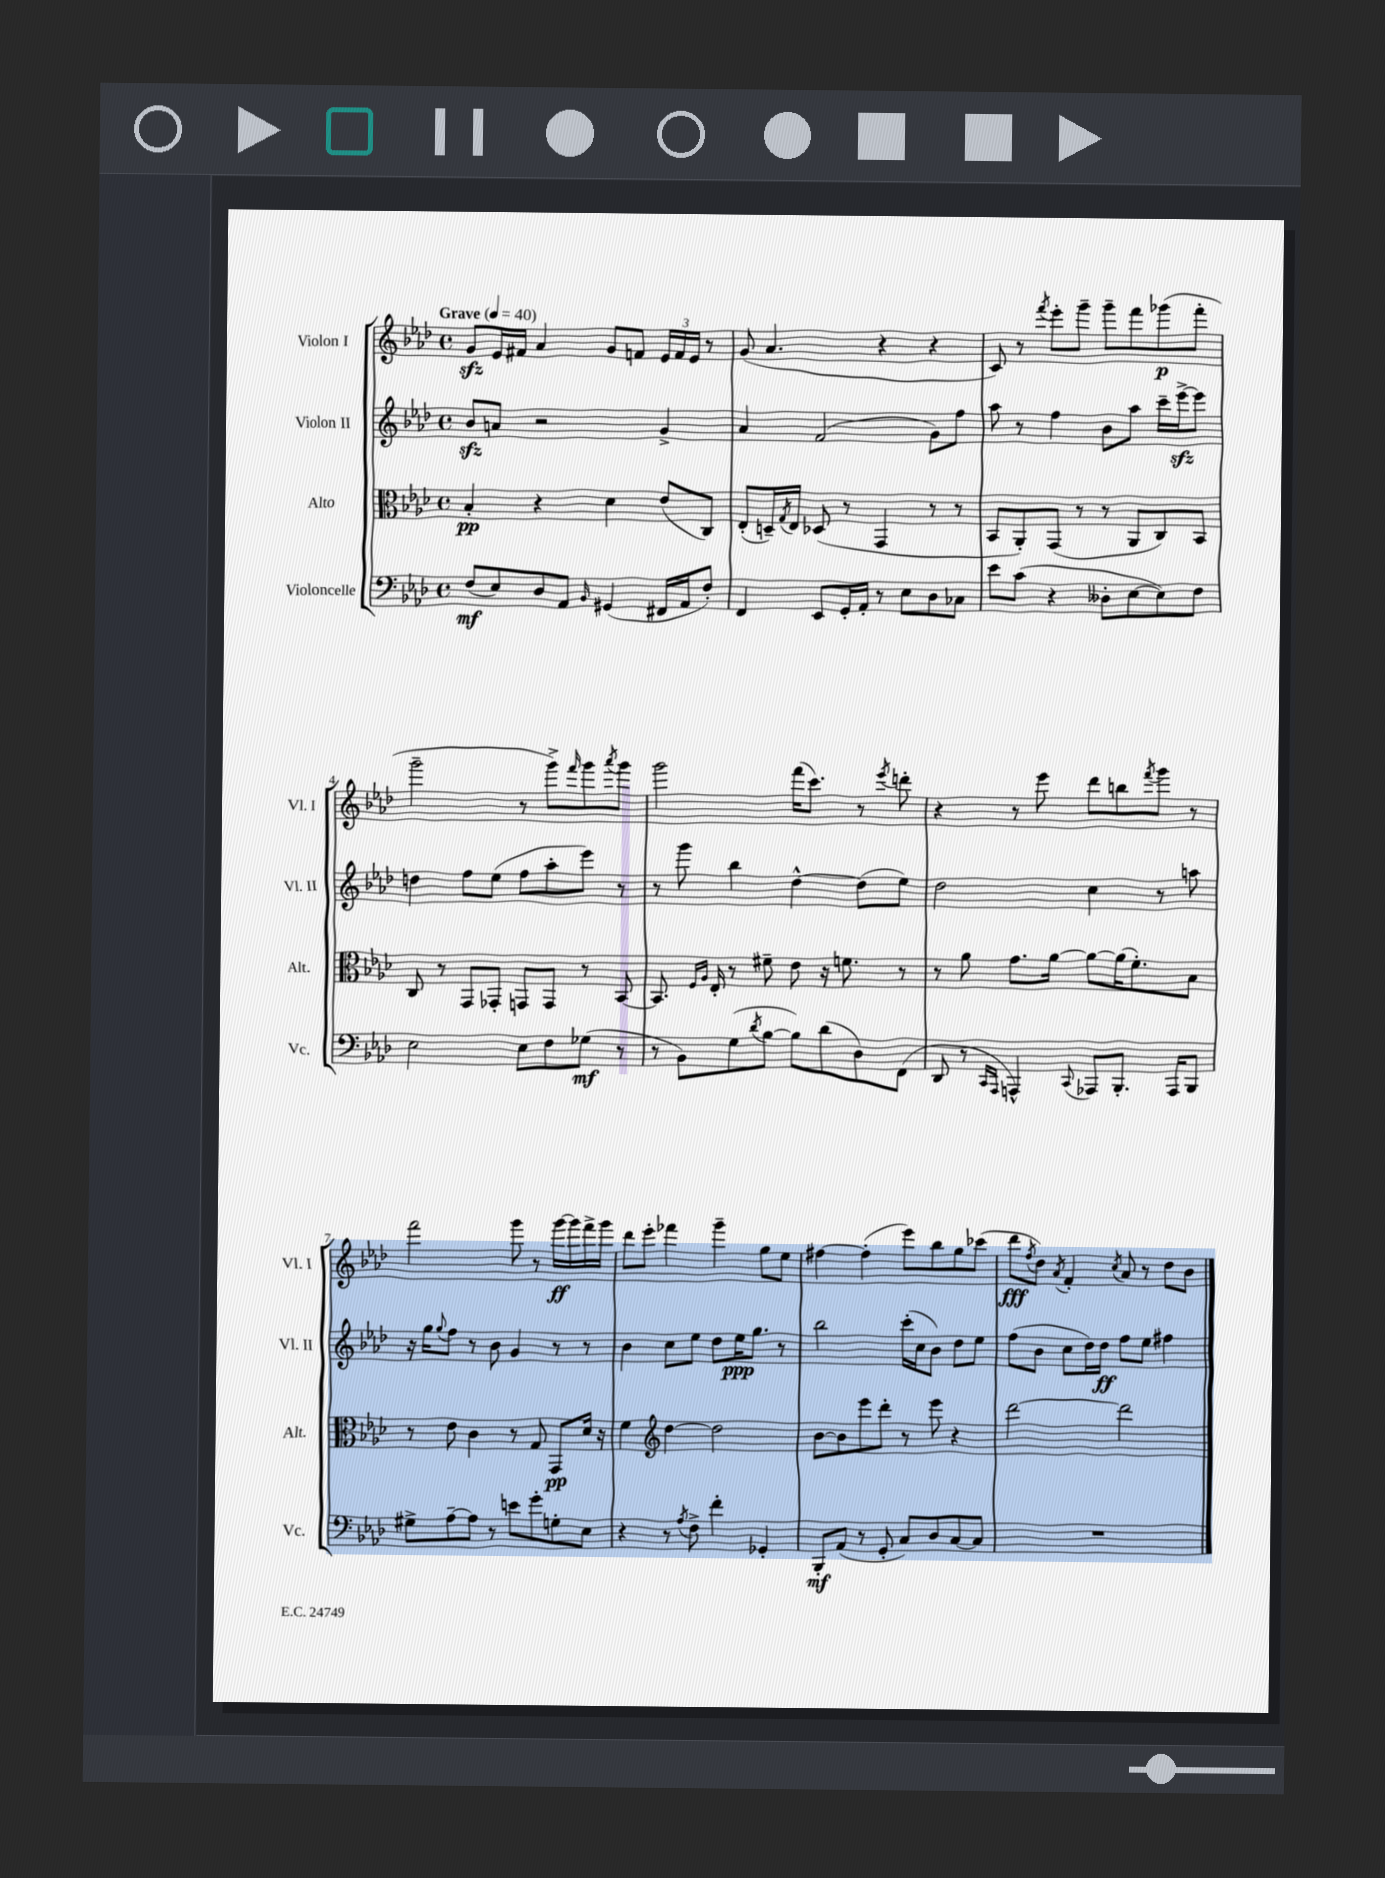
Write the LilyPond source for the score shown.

<<
\new StaffGroup <<
\new Staff = "s0" \with { instrumentName = "Violon I" shortInstrumentName = "Vl. I" } {
    \clef treble \key aes \major \defaultTimeSignature \time 4/4 \tempo "Grave" 4 = 40
    g'8\sfz ees'16 fis'16 aes'4 g'8 f'8 \tuplet 3/2 { ees'16 f'16 ees'16 } r8 |
    g'8( aes'4. r4 r4 |
    c'8) r8 \acciaccatura { f'''8 } ees'''8-. g'''8-- g'''8-- f'''8 ges'''8\p( f'''8-. |
    g'''2-- r8 g'''8->) \grace { f'''16 } g'''8 \acciaccatura { aes'''8 } g'''8 |
    g'''2 f'''16( c'''8.) r8 \acciaccatura { ees'''8 } d'''8-. |
    r4 r8 ees'''8 des'''8 b''8 \acciaccatura { f'''8 } g'''8 r8 |
    f'''2 g'''8 r8 g'''16~\ff g'''16 f'''16-> g'''16 |
    des'''8 ees'''8-. fes'''4 g'''4-- g''8 ees''8 |
    fis''4~ fis''4-.( ees'''8) bes''8 g''8 ces'''8( |
    des'''8\fff \acciaccatura { f''8 } des''8) \acciaccatura { aes'8 } f'4-. \acciaccatura { c''8 } aes'8 r8 des''8 bes'8 \bar "|." |
}
\new Staff = "s1" \with { instrumentName = "Violon II" shortInstrumentName = "Vl. II" } {
    \clef treble \key aes \major \defaultTimeSignature \time 4/4
    bes'8\sfz a'8 r2 g'4-> |
    aes'4 f'2( g'8) f''8 |
    aes''8 r8 f''4 bes'8 aes''8 c'''16-- ees'''16~->\sfz ees'''8 |
    d''4 f''8 ees''8( f''8 aes''8-. ees'''8) r8 |
    r8 g'''8 bes''4 des''4~-^ des''8( ees''8) |
    des''2 c''4 r8 a''8 |
    r16 g''16 \appoggiatura { g''8 } f''8 r8 bes'8 g'4 r8 r8 |
    bes'4 c''8 ees''8 des''8 ees''16\ppp g''8. r8 |
    bes''2 c'''16-.( c''16 bes'8) des''8 ees''8 |
    f''8( bes'8 c''8 des''16) des''16\ff f''8 ees''8 fis''4 \bar "|." |
}
\new Staff = "s2" \with { instrumentName = "Alto" shortInstrumentName = "Alt." } {
    \clef alto \key aes \major \defaultTimeSignature \time 4/4
    bes4-.\pp r4 des'4 ees'8( c8) |
    ees8-.( d16--) \acciaccatura { g8 } ees16 des8( r8 g,4 r8 r8 |
    bes,8 aes,8-.) g,8( r8 r8 aes,8 c8) bes,8 |
    c8 r8 g,8 ges,8-. g,8 g,8 r8 bes,8~ |
    bes,8. \grace { f16 aes16 } ees16-. r8 fis'8-- ees'8 r16 f'8. r8 |
    r8 aes'8 g'8. aes'16~ aes'8~ aes'16( f'8.-.) bes8 |
    r8 ees'8 c'4 r8 g8 g,8\pp des'16 r16 |
    f'4 \clef treble des''4~ des''2 |
    bes'8~ bes'8 ees'''8 des'''8-. r8 ees'''8 r4 |
    des'''2~ des'''2 \bar "|." |
}
\new Staff = "s3" \with { instrumentName = "Violoncelle" shortInstrumentName = "Vc." } {
    \clef bass \key aes \major \defaultTimeSignature \time 4/4
    f8\mf( ees8) des8 aes,8 \grace { bes,16 } gis,4( fis,16 aes,16 f8-.) |
    f,4 ees,8 g,16-. aes,16-. r8 ees8 des8 ces8 |
    ees'8 c'8( r4 deses8-. ees8~ ees8) f8 |
    ees2 ees8 f8 ges8\mf( r8 |
    r8 bes,8) g8( \acciaccatura { des'8 } bes8~ bes8) des'8( des8) f,8( |
    des,8 r8 \grace { c,16 aes,,16 } a,,4-^) \appoggiatura { c,8 } aes,,8 bes,,8.-. aes,,16 bes,,8 |
    gis8-> aes8~-- aes8 r8 e'8 g'8-. g8-. ees8 |
    r4 r8 \acciaccatura { aes8 } f8-> f'4-. ges,4-. |
    bes,,8-.\mf aes,8( r8 g,8-. c8) des8 c8~ c8 |
    R1 \bar "|." |
}
>>
>>
